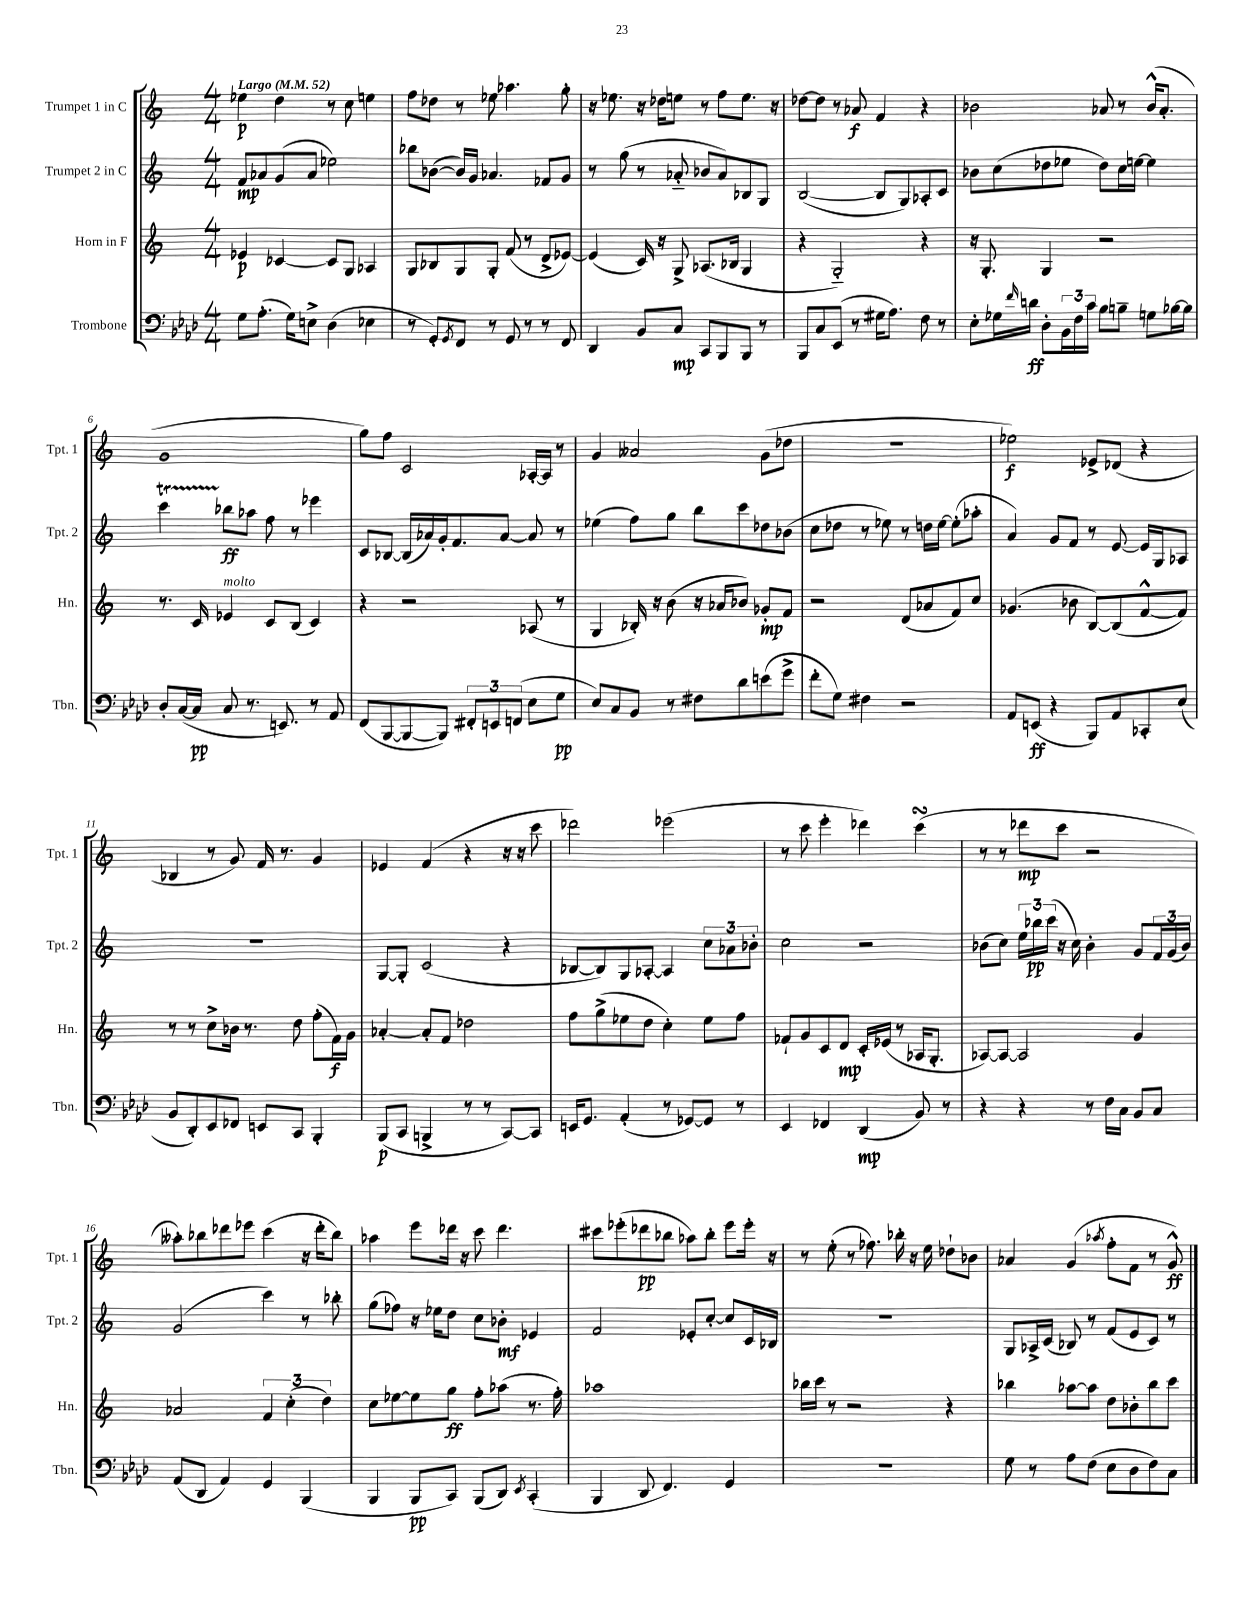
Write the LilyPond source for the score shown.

<<
\new StaffGroup <<
\new Staff = "s0" \with { instrumentName = "Trumpet 1 in C" shortInstrumentName = "Tpt. 1" } {
    \clef treble \key c \major \numericTimeSignature \time 4/4 \tempo "Largo" 4 = 52
    ees''4\p d''4 r8 c''8 e''4 |
    f''8 des''8 r8 ees''8 aes''4. g''8-. |
    r16 ees''8. r16 des''16 e''8 r8 f''8 e''8. r16 |
    des''8~ des''8 r8 aes'8\f f'4 r4 |
    bes'2 aes'8 r8 bes'16-^( aes'8.-. |
    g'1 |
    g''8) f''8 c'2 aes16~-. aes16 r8 |
    g'4 aeses'2 g'8( des''8 |
    R1 |
    ees''2\f) ees'8-> des'8( r4 |
    bes4 r8 g'8) f'16 r8. g'4 |
    ees'4 f'4( r4 r16 r16 c'''8 |
    des'''2) ees'''2( |
    r8 c'''8 e'''4-. des'''4) c'''4\turn( |
    r8 r8 des'''8\mp c'''8 r2 |
    aeses''8-.) bes''8 des'''8 ees'''8 c'''4( r16 des'''16-. bes''8) |
    aes''4 e'''8 des'''16 r16 c'''8 des'''4. |
    cis'''8 ees'''8-.( des'''8\pp bes''8 aes''8) bes''8-. ees'''8 ees'''16-. r16 |
    r8 e''8-.( r8 fes''8.) bes''16-. r16 e''16 des''8-! bes'8 |
    aes'4 g'4( \acciaccatura { aes''8 } f''8-. f'8 r8 g'8-^\ff) \bar "|." |
}
\new Staff = "s1" \with { instrumentName = "Trumpet 2 in C" shortInstrumentName = "Tpt. 2" } {
    \clef treble \key c \major \numericTimeSignature \time 4/4
    f'8\mp aes'8 g'8( aes'8 ees''2) |
    bes''8 bes'8~( bes'16) g'16 aes'4. fes'8 g'8 |
    r8 g''8( r8 aes'8-_ bes'8 aes'8) bes8 g8 |
    b2~( b8 g8) aes8-. c'8 |
    bes'8 c''8( des''8 ees''8 des''8) c''16 e''16~ e''4 |
    c'''4\startTrillSpan bes''8\stopTrillSpan\ff aes''8 f''8 r8 ees'''4 |
    c'8 bes8~ bes16( aes'16) g'16-. f'8. aes'8~ aes'8 r8 |
    ees''4( f''8) g''8 b''8 c'''8 des''8 bes'8( |
    c''8 des''8 r8 ees''8) r8 d''16 ees''16~ ees''8-.( aes''8-. |
    a'4) g'8 f'8 r8 e'8~ e'16 g16 aes8 |
    r1 |
    g8~ g8-. c'2( r4 |
    bes8~ bes8) g8 aes8~-. aes4 \tuplet 3/2 { c''8 aes'8 bes'8-. } |
    c''2 r2 |
    bes'8( c''8) \tuplet 3/2 { e''16 bes''16\pp c'''16( } r16 c''16) bes'4-. g'8 \tuplet 3/2 { f'16 g'16( bes'16) } |
    g'2( c'''4) r8 bes''8-. |
    g''8( fes''8) r16 ees''16 d''8 c''8 bes'8-.\mf ees'4 |
    f'2 ees'8-. c''8~-. c''8 c'16 bes16 |
    R1 |
    g8 aes16-> c'16( bes8) r8 f'8( e'8 c'8) r8 \bar "|." |
}
\new Staff = "s2" \with { instrumentName = "Horn in F" shortInstrumentName = "Hn." } {
    \clef treble \key c \major \numericTimeSignature \time 4/4
    ees'4\p ces'4~ ces'8 g8 aes4 |
    g8 bes8 g8 g8-. f'8( r8 d'8-> ees'8~) |
    ees'4( c'16) r16 g8-> aes8.( bes16 g4 |
    r4 g2-_) r4 |
    r16 g8.-. g4 r2 |
    r8. c'16 ees'4^\markup { \italic "molto" } c'8 b8( c'4) |
    r4 r2 aes8( r8 |
    g4 bes16-.) r16 b'8( r16 aes'16 bes'8) ges'8-.\mp f'8 |
    r2 d'8( aes'8 f'8) c''8 |
    ges'4.( bes'8 b8~) b8( f'8~-^ f'8) |
    r8 r8 c''8-> bes'16 r8. d''8 f''8-.( f'16\f) g'16 |
    aes'4~-. aes'8-. f'8 des''2 |
    f''8 g''8->( ees''8 d''8 c''4-.) ees''8 f''8 |
    fes'8-! g'8 c'8 d'8\mp c'16-. ees'16( r8 aes16 g8.-. |
    aes8~) aes8~ aes2 g'4 |
    aes'2 \tuplet 3/2 { f'4 c''4-.( d''4) } |
    c''8 ees''8~ ees''8 g''8\ff f''8-. aes''8( r8. f''16-.) |
    aes''1 |
    bes''16 c'''16 r8 r2 r4 |
    bes''4 aes''8~ aes''8 d''8 bes'8-. bes''8 c'''8 \bar "|." |
}
\new Staff = "s3" \with { instrumentName = "Trombone" shortInstrumentName = "Tbn." } {
    \clef bass \key aes \major \numericTimeSignature \time 4/4
    g8 aes8.-.( g16) e8-> des4( ees4 |
    r8 g,8-.) \acciaccatura { g,8 } f,8 r8 g,8 r8 r8 f,8 |
    des,4 bes,8 c8\mp c,8 bes,,8 bes,,8 r8 |
    bes,,8 c8 ees,8( r8 gis16 aes8.) f8 r8 |
    ees8-. ges16 \grace { f'16 } d'16\ff des8-. \tuplet 3/2 { bes,16 f16 c'16 } bes8 b8-- g8 bes16~ bes16 |
    des8-. c16~( c16\pp c8 r8. e,8.) r8 aes,8 |
    f,8( bes,,8~ bes,,8~ bes,,8) \tuplet 3/2 { fis,8-. e,8 f,8( } ees8 g8\pp |
    ees8) c8 bes,8 r8 fis8 des'8 e'8( g'8-> |
    f'8-. g8) fis4 r2 |
    aes,8 e,8\ff( r4 bes,,8) aes,8 ces,8-. ees8( |
    bes,8 des,8-.) ees,8 fes,8 e,8 c,8 bes,,4-. |
    bes,,8\p( c,8 b,,4-> r8 r8 c,8~) c,8 |
    e,16 g,8. aes,4-.( r8 ges,8~) ges,8 r8 |
    ees,4 fes,4 des,4\mp( bes,8) r8 |
    r4 r4 r8 f16 c16 bes,8 c8 |
    aes,8( des,8 aes,4) g,4 bes,,4( |
    bes,,4 bes,,8\pp c,8) bes,,8( des,8) \acciaccatura { ees,8 } c,4-.( |
    bes,,4 des,8 f,4.) g,4 |
    R1 |
    g8 r8 aes8 f8( ees8 des8 f8) c8 \bar "|." |
}
>>
>>
